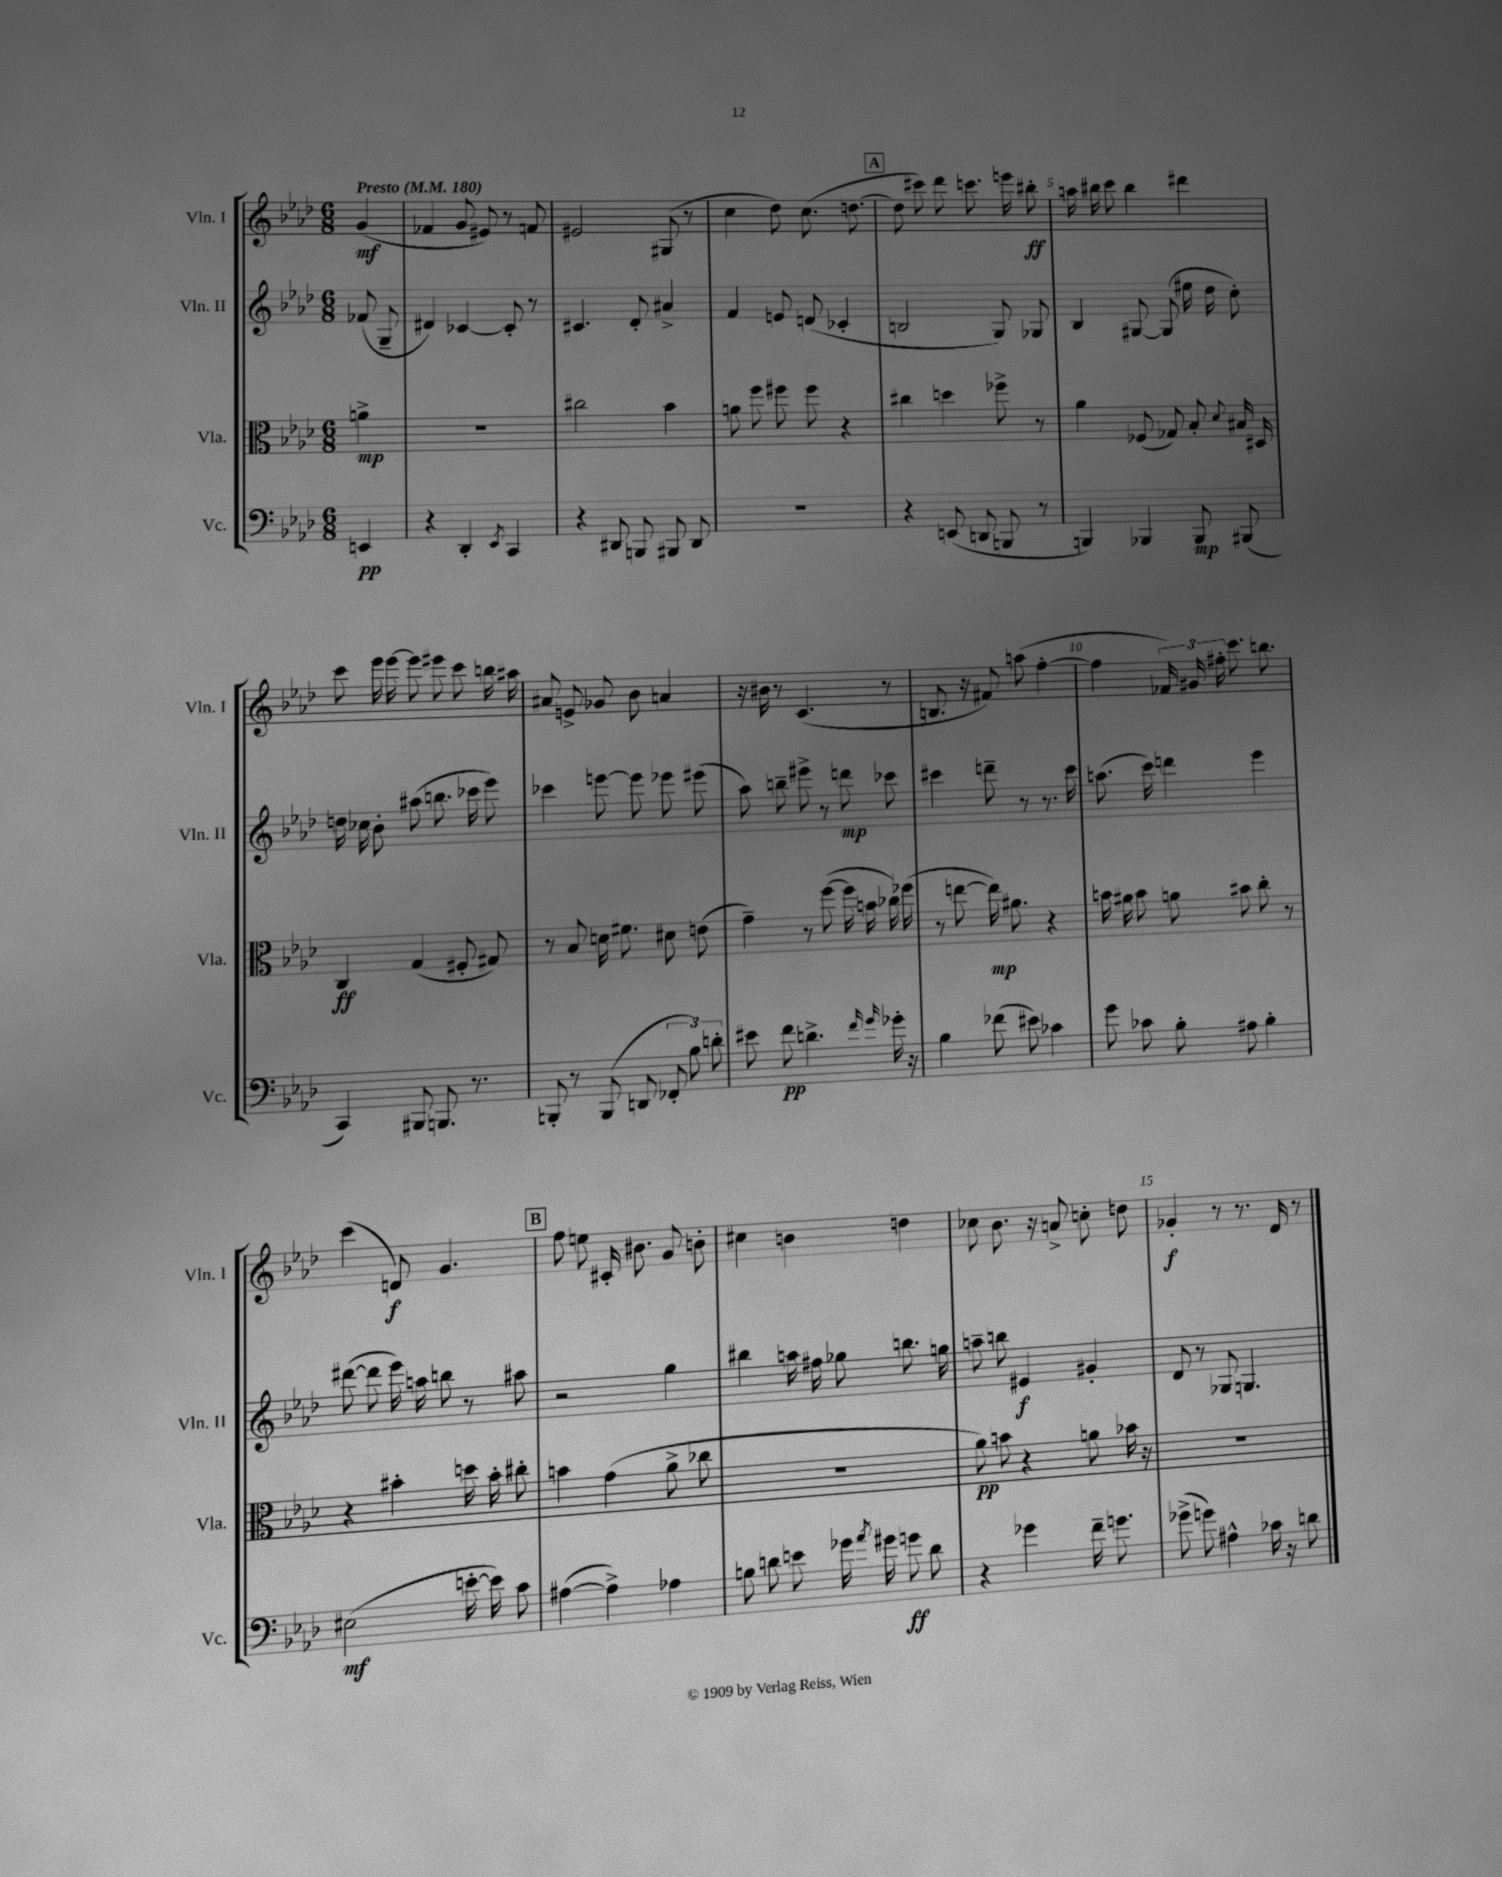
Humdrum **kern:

**kern	**kern	**kern	**kern
*staff4	*staff3	*staff2	*staff1
*clefF4	*clefC3	*clefG2	*clefG2
*k[b-e-a-d-]	*k[b-e-a-d-]	*k[b-e-a-d-]	*k[b-e-a-d-]
*M6/8	*M6/8	*M6/8	*M6/8
*MM180	*MM180	*MM180	*MM180
4EE	4a^	(8f-	(4g
.	.	8G~	.
=	=	=	=
4r	2.r	4d#)	4f-
4DD-'	.	[4c-	8g
.	.	.	8e#)
8qEE-	.	.	.
4CC	.	8c-']	8r
.	.	8r	8f
=	=	=	=
4r	2cc#	4.c#	2e#
8DD#	.	.	.
8BBB	.	8d-'	.
8BBB#	4b-	4a#^	(8G#
8DD#	.	.	8r
=	=	=	=
2.r	8a	4f	4cc
.	8ff	.	.
.	8ff#	8e	8dd-)
.	8ff#	(8d	(8.cc
.	4r	4c-'	.
.	.	.	[8.dd
=	=	=	=
4r	4cc#	2B	8dd]
.	.	.	8ccc#)
(8EE	4dd	.	8ddd-
8DD	.	.	8.ccc
8BBB	8ff-^	8G)	.
.	.	.	16eee
8r	8r	8G-	8bb#'
=	=	=	=
4BBB)	4a-	4B-	16aa
.	.	.	16bb#
.	.	.	8ccc
4BBB-	(8F-	[8G#	4bb#
.	8G-)	(8G#]	.
8BBB-	8B-'	16ee#	4ddd#
.	.	16dd-	.
.	8qqd-	.	.
(8BBB#	16B#	8cc')	.
.	16D#	.	.
=	=	=	=
4CC)	4C	16dd	8ccc
.	.	16cc-	.
.	.	8b-'	16eee-
.	.	.	[16eee-
8BBB#	(4G	(8aa#	8eee-]
8.BBB	.	8.bb	8eee#
.	8F#'	.	8ccc
8.r	.	16ccc-	.
.	8G#)	8eee-)	16bb
.	.	.	16aa#
=	=	=	=
8BBB'	8r	4ccc-	8a#
8r	8B-	.	8e^
(8BBB	16d	[8eee	8g-
.	8.f#	.	.
8DD	.	8eee]	8b-
12FF-'	8d#	8eee-	4a
12B-)	.	.	.
.	(8e	(8eee#	.
12d'	.	.	.
=	=	=	=
8e#	4g~)	8aa-)	16r
.	.	.	16b#
8f	.	8bb~	8r
4.d^	8r	8eee#^	(4.c
.	([8ff	8r	.
.	16ff]	8ddd	.
.	16b	.	.
16qqf	.	.	.
16qqg	.	.	.
16g-'	16cc-)	8ccc-	8r
16r	(16ff-	.	.
=	=	=	=
4B-	8r	4ccc#	8.B
.	[8ee	.	.
.	.	.	16r
(8f-	16ee])	8ddd~	8f#)
.	8.a#	.	.
8e#)	.	8r	(8aa
4c-	4r	8.r	[4ff'
.	.	16ccc#	.
=	=	=	=
8g	16b	(8.aa	4ff]
.	16a#	.	.
8c-	8b	.	.
.	.	16ccc)	.
8B-'	8a	4ddd	24f-)
.	.	.	24g#
.	.	.	24ff#'
8A#	8b#	.	8.ccc
4B-'	8cc'	4eee-	.
.	.	.	8.bb
.	8r	.	.
=	=	=	=
(2E#	4r	([8ddd#	(4ccc
.	.	8ddd#]	.
.	4b#'	16eee-)	8d)
.	.	16aa	.
.	.	8bb	4.g
[16e'	16dd	8r	.
16e])	16b#'	.	.
8c	8cc#'	8aa#	.
=	=	=	=
([4A#	4b	2r	8ff
.	.	.	8ee
4A#^])	(4g	.	16c#'
.	.	.	8.b#
4A-	8a-^	4gg	8g
.	8cc-	.	8b'
=	=	=	=
8B	2.r	4bb#	4cc#
8d	.	.	.
8e	.	16aa	4b
.	.	16ff#	.
16g-	.	8gg-	.
8qa-	.	.	.
16g#	.	.	.
8g	.	8.bb	4dd
8d	.	.	.
.	.	16gg	.
=	=	=	=
4r	8a-)	8aa~	8cc-
.	8b	8bb	8.b-
4g-	4r	4e#	.
.	.	.	16r
.	.	.	8a^
16f~	8a	4g#'	8cc'
8.g	.	.	.
.	16b-	.	8dd
.	16r	.	.
=	=	=	=
(8g-^	2.r	8d-	4g-'
8g)	.	8r	.
4A#^^	.	8G-	8r
.	.	4.G	8.r
16c-	.	.	.
16r	.	.	16d-
8d	.	.	8r
==	==	==	==
*-	*-	*-	*-
